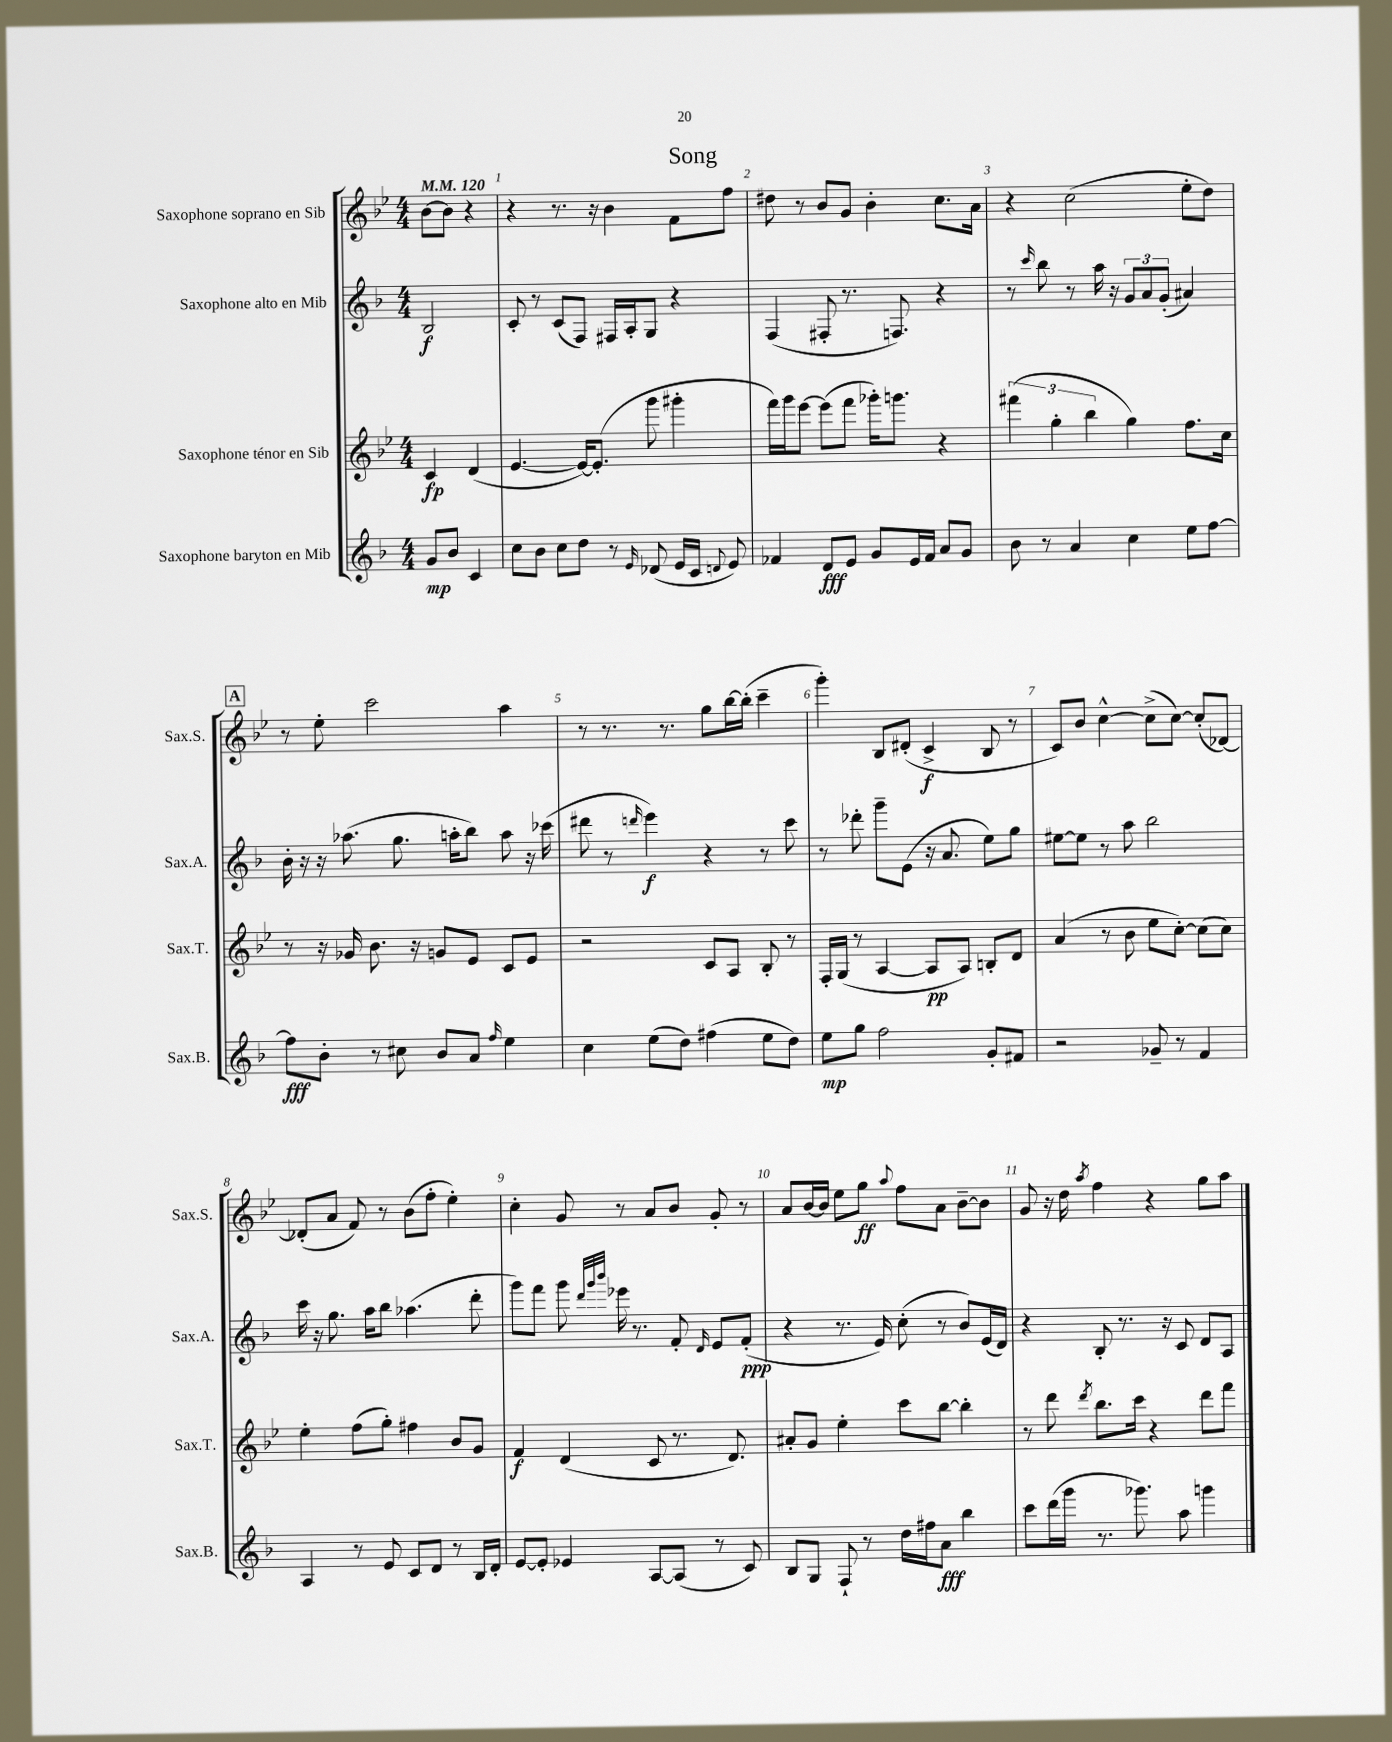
\header { title = "Song" }
<<
\new StaffGroup <<
\new Staff = "s0" \with { instrumentName = "Saxophone soprano en Sib" shortInstrumentName = "Sax.S." } {
    \clef treble \key bes \major \numericTimeSignature \time 4/4 \partial 2 \tempo 4 = 120
    \autoBeamOff bes'8[~ bes'8] r4 |
    r4 r8. r16 bes'4 f'8[ f''8] |
    dis''8 r8 bes'8[ g'8] bes'4-. c''8.[ a'16] |
    r4 c''2( ees''8[-. d''8]) |
    \mark \markup { \box "A" } r8 ees''8-. c'''2 a''4 |
    r8 r8. r8. g''8[ bes''16~ bes''16]-.( c'''4-- |
    g'''4-.) bes8[ dis'8]-.( c'4->\f bes8 r8 |
    c'8[) bes'8] c''4~-^ c''8[->( c''8]~) c''8[-.( des'8]~) |
    des'8[-.( a'8] f'8) r8 bes'8[( f''8]-. ees''4-.) |
    c''4-. g'8 r8 a'8[ bes'8] g'8-. r8 |
    a'8[ bes'16~ bes'16] ees''8[ g''8]\ff \appoggiatura { a''8 } f''8[ a'8] bes'8[~-- bes'8] |
    g'8 r16 d''16 \acciaccatura { a''8 } f''4 r4 g''8[ a''8] \bar "|." |
}
\new Staff = "s1" \with { instrumentName = "Saxophone alto en Mib" shortInstrumentName = "Sax.A." } {
    \clef treble \key f \major \numericTimeSignature \time 4/4 \partial 2
    \autoBeamOff bes2\f |
    c'8-. r8 c'8[( f8]) fis16[ a16-. g8] r4 |
    f4( fis8-. r8. f8.) r4 |
    r8 \grace { c'''16 } bes''8 r8 a''16 r16 \tuplet 3/2 { g'8[ a'8 g'8]-.( } ais'4) |
    \mark \markup { \box "A" } bes'16-. r16 r16 aes''8.( g''8. a''16[-. bes''8]) a''8 r16 ces'''16( |
    dis'''8 r8 \grace { d'''16 } e'''4\f) r4 r8 c'''8 |
    r8 des'''8-. g'''8[-- e'8]( r16 a'8. e''8[) g''8] |
    eis''8[~ eis''8] r8 a''8 bes''2 |
    c'''16 r16 g''8. a''16[ bes''8] aes''4.( d'''8-. |
    g'''8[) f'''8] g'''8 \grace { d'''32[ g'''32 bes'''32] } ees'''16 r8. f'8-. \grace { d'16 } e'8[ f'8]-.\ppp( |
    r4 r8. e'16) c''8-.( r8 bes'8[) e'16( d'16]) |
    r4 bes8-. r8. r16 c'8 d'8[ a8] \bar "|." |
}
\new Staff = "s2" \with { instrumentName = "Saxophone ténor en Sib" shortInstrumentName = "Sax.T." } {
    \clef treble \key bes \major \numericTimeSignature \time 4/4 \partial 2
    \autoBeamOff c'4\fp d'4( |
    ees'4.~ ees'16[~) ees'8.]-.( g'''8 gis'''4-. |
    f'''16[) g'''16 ees'''8]~ ees'''8[( f'''8] ges'''16[-.) g'''8.] r4 |
    \tuplet 3/2 { fis'''4( g''4-. bes''4 } g''4) f''8.[ c''16] |
    \mark \markup { \box "A" } r8 r16 ges'16 bes'8. r16 g'8[ ees'8] c'8[ ees'8] |
    r2 c'8[ a8] bes8-. r8 |
    f16[-. g16]( r8 a4~ a8[\pp a8]) b8[-. d'8] |
    a'4( r8 bes'8 ees''8[ c''8]~-.) c''8[( c''8]) |
    ees''4-. f''8[( g''8]-.) fis''4 bes'8[ g'8] |
    f'4\f d'4( c'8 r8. d'8.) |
    ais'8[-. g'8] ees''4-. c'''8[ bes''8]~ bes''4-. |
    r8 d'''8 \acciaccatura { d'''8 } bes''8.[ c'''16] r4 d'''8[ f'''8] \bar "|." |
}
\new Staff = "s3" \with { instrumentName = "Saxophone baryton en Mib" shortInstrumentName = "Sax.B." } {
    \clef treble \key f \major \numericTimeSignature \time 4/4 \partial 2
    \autoBeamOff g'8[\mp bes'8] c'4 |
    c''8[ bes'8] c''8[ d''8] r8 \grace { e'16 } des'8( e'16[ c'16] \appoggiatura { d'8 } e'8) |
    fes'4 d'8[\fff e'8] g'8[ e'16 fes'16] a'8[ g'8] |
    bes'8 r8 a'4 c''4 e''8[ f''8]~ |
    \mark \markup { \box "A" } f''8[\fff bes'8]-. r8 cis''8 bes'8[ a'8] \grace { f''16 } e''4 |
    c''4 e''8[( d''8]) fis''4( e''8[ d''8]) |
    e''8[\mp g''8] f''2 g'8[-. fis'8] |
    r2 ges'8-- r8 f'4 |
    a4 r8 e'8 c'8[ d'8] r8 bes16[ d'16]-. |
    e'8[~ e'8]-. ees'4 a8[~ a8]( r8 c'8) |
    bes8[ g8] f8-! r8 d''16[ fis''16 a'8]\fff bes''4 |
    c'''8[ d'''16( g'''16] r8. ges'''8.) a''8 g'''4 \bar "|." |
}
>>
>>
\layout { \context { \Score \override BarNumber.break-visibility = ##(#f #t #t) barNumberVisibility = #all-bar-numbers-visible } }
